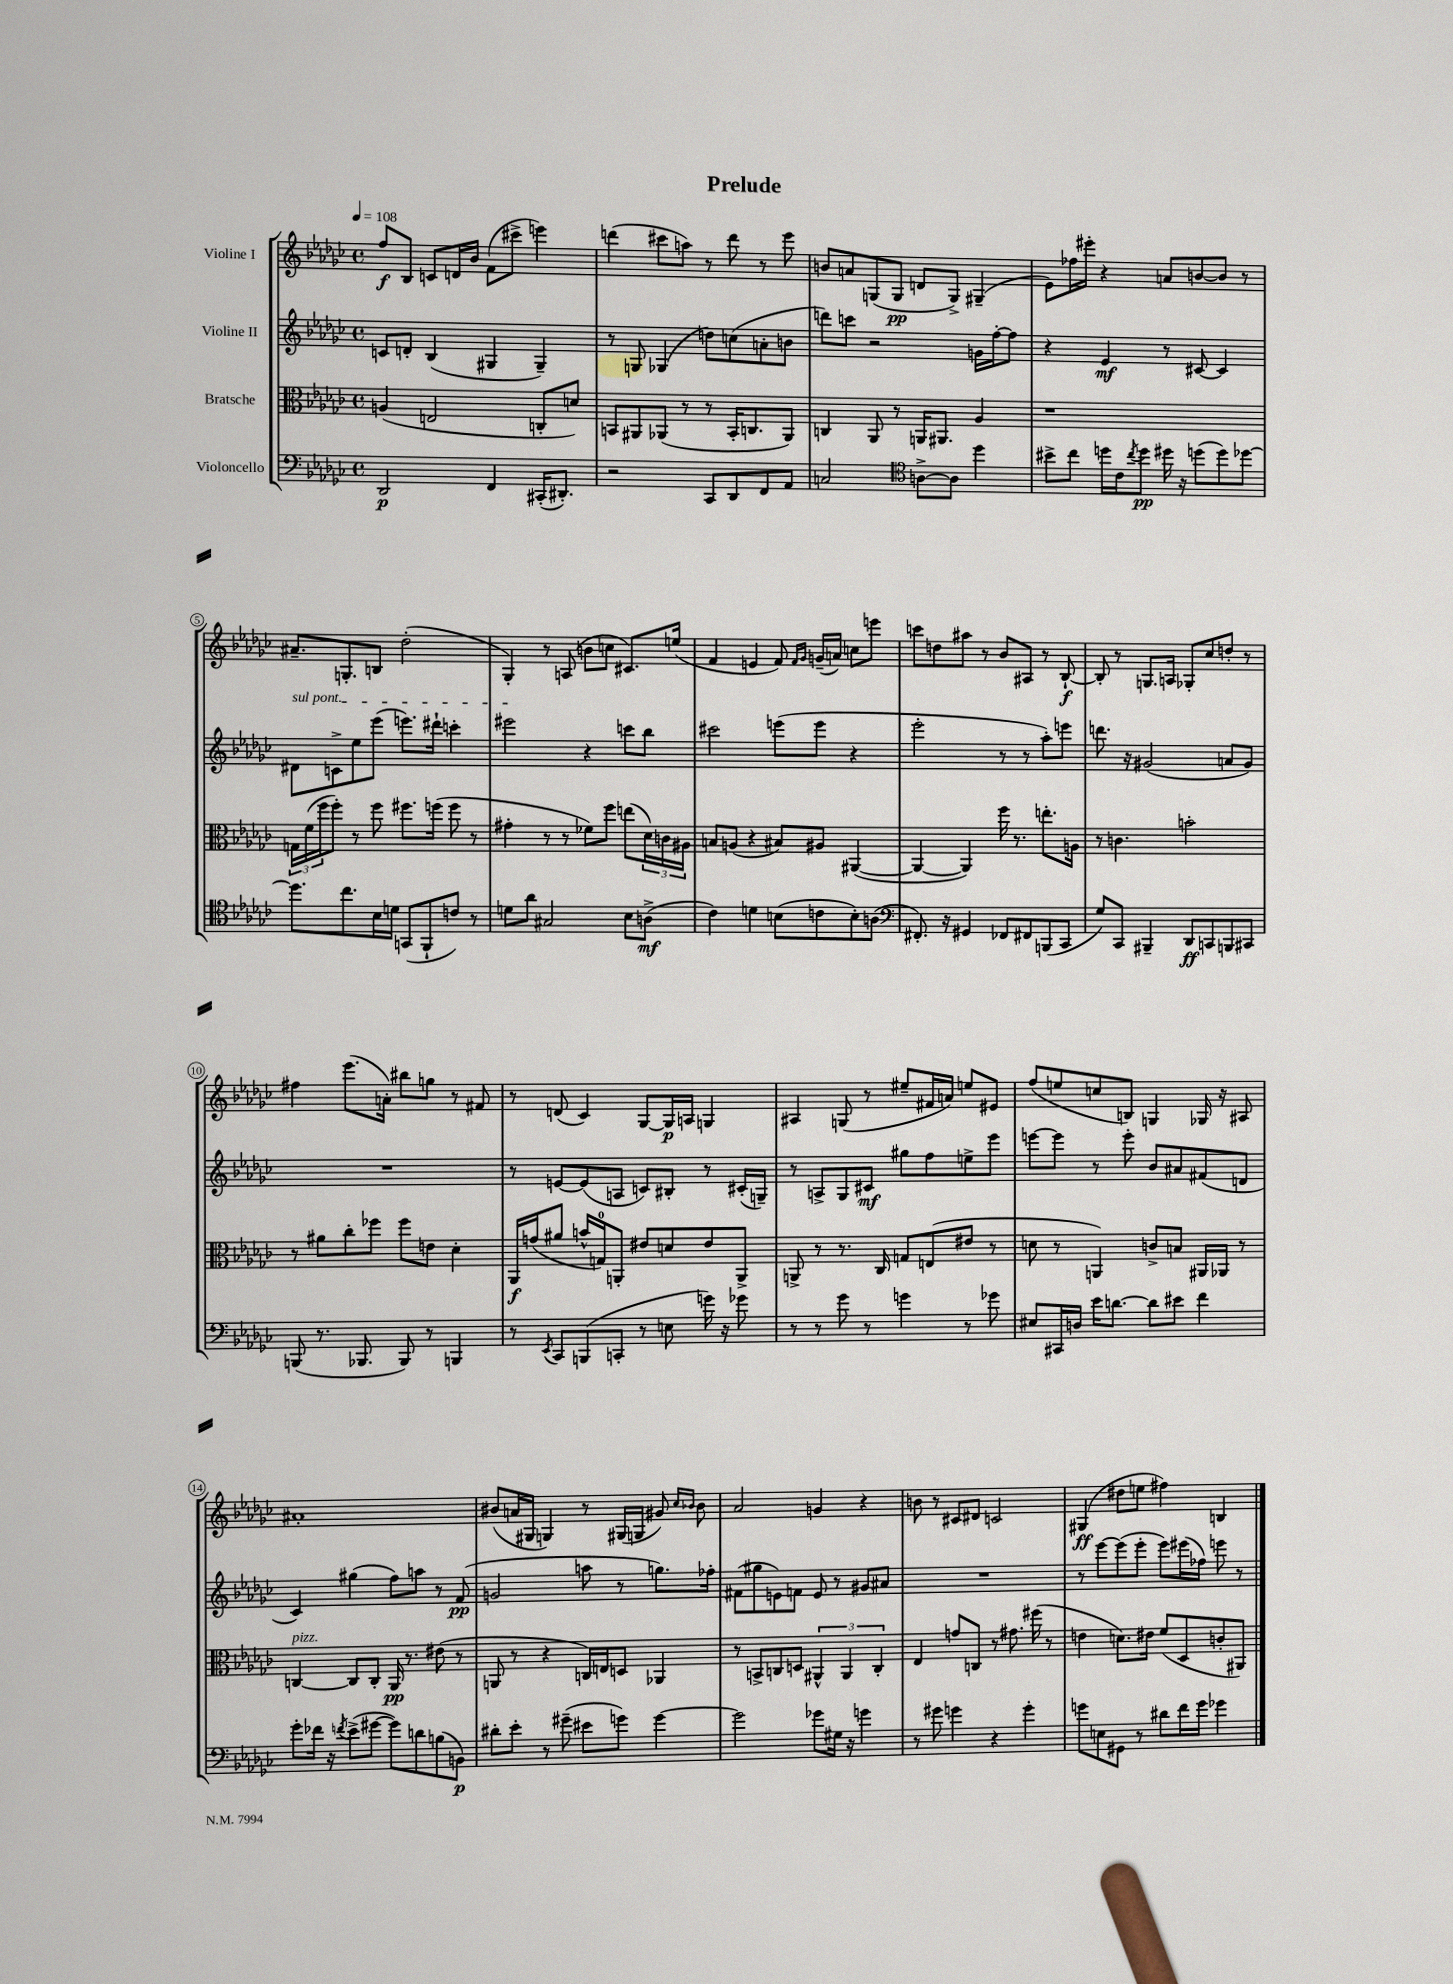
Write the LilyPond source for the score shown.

\header { title = "Prelude" }
<<
\new StaffGroup <<
\new Staff = "s0" \with { instrumentName = "Violine I" } {
    \clef treble \key ges \major \defaultTimeSignature \time 4/4 \tempo 4 = 108
    f''8\f bes8 c'8 d'16 bes'16 f'8( cis'''8-> e'''4) |
    d'''4( cis'''8 a''8) r8 d'''8 r8 ees'''8 |
    b'8 a'8 g8( g8\pp d'8 g8->) gis4--( |
    ees'8) fes''16 eis'''16-. r4 a'8 b'8~ b'8 r8 |
    ais'8.-- g8.-. b8 des''2-.( |
    ges4-.) r8 a8( b'8 c''8 cis'8.) e''16( |
    f'4 e'4 f'8) \grace { f'16 ges'16 } g'16--( a'16) c''8 e'''8 |
    c'''8 d''8 ais''8 r8 bes'8 ais8 r8 bes8~-!\f |
    bes8-. r8 g8. a16 ges8-. ces''8 d''8-. r8 |
    fis''4 ees'''8.( a'16-.) bis''8 g''8 r8 fis'8 |
    r8 d'8( ces'4) ges8~ ges16\p a16 g4 |
    ais4 g8( r8 eis''8-- fis'16 a'16) e''8 eis'8 |
    f''8( e''8 c''8 b8) g4 ges16 r16 ais8 |
    ais'1-. |
    bis'8( a'16 gis16 g4) r8 gis16( g16 gis'8) \grace { ces''16 bes'16 } bes'8 |
    aes'2 g'4 r4 |
    b'8 r8 cis'8 dis'8 c'2 |
    gis4\ff( dis''8 e''8 fis''4) b4 \bar "|." |
}
\new Staff = "s1" \with { instrumentName = "Violine II" } {
    \clef treble \key ges \major \defaultTimeSignature \time 4/4
    c'8 d'8-. bes4( gis4 gis4--) |
    r8 g8 ges4( d''8) c''8( a'8-. b'8 |
    d'''8) c'''8 r2 g'16 f''16~-. f''8 |
    r4 ees'4\mf r8 cis'8~ cis'4 |
    \once \override TextSpanner.bound-details.left.text = \markup { \italic "sul pont." } dis'8\startTextSpan c'8-> ees''8 ees'''8( e'''8.) dis'''16-! c'''4-. |
    eis'''2\stopTextSpan r4 c'''8 bes''8 |
    cis'''2 e'''8( e'''8 r4 |
    ees'''2-. r8 r8 aes''8-.) e'''8 |
    d'''8. r16 gis'2( a'8 gis'8) |
    R1 |
    r8 e'8~ e'8( a8 c'8) bis8-. r8 cis'16-.( g16--) |
    r8 a8-> ges8 cis'8\mf gis''8 f''8 e''8-> ees'''8 |
    e'''8~ e'''8 r8 e'''8-. bes'8 ais'8 fis'8( d'8 |
    ces'4) gis''4( f''8) a''8 r8 f'8\pp( |
    g'2 a''8 r8 g''8.) fes''16-. |
    fis'8( gis''8 e'8) f'8 e'8 r8 gis'8 ais'8 |
    R1 |
    r8 ees'''8~ ees'''8( ees'''8-. ees'''8) eis'''16( fes''16) e'''8 r8 \bar "|." |
}
\new Staff = "s2" \with { instrumentName = "Bratsche" } {
    \clef alto \key ges \major \defaultTimeSignature \time 4/4
    a4( e2 c8-. d'8) |
    b,8 ais,8 aes,8( r8 r8 b,16-. c8. aes,8) |
    c4 aes,8 r8 a,16 ais,8. aes4 |
    r1 |
    \tuplet 3/2 { g16 f'16( f''16 } f''8-.) r8 f''8 fis''8. f''16( f''8 r8 |
    gis'4-. r8 r8 fes'8) f''8 e''8( \tuplet 3/2 { des'16) c'16 ais16 } |
    b8 a8( r4 bis8) ais8 ais,4~( |
    ais,4~ ais,4) f''16 r8. e''8.-. a16 |
    r8 c'4. b'2-. |
    r8 ais'8 ces''8-. fes''8 fes''8 e'8 des'4-. |
    aes,16\f g'16( ais'8 b'16-^ g16-0) a,8-. eis'8 d'8 eis'8 a,8-> |
    a,8-> r8 r8. ces16 g8 e8( eis'8 r8 |
    d'8 r8 a,4) c'8-> b8 ais,16 aes,16 r8 |
    c4~^\markup { \italic "pizz." } c8 c8-. aes,16\pp r8. eis'8( r8 |
    a,8 r8 r4 c16) e16 d8 aes,4 |
    r8 b,8-> c8 d8 \tuplet 3/2 { ais,4-^ ais,4 c4-. } |
    ees4 g'8 c8 r8 gis'8. fis''16( r8 |
    e'4 d'8.) eis'16 f'8( des8 c'8-. ais,8) \bar "|." |
}
\new Staff = "s3" \with { instrumentName = "Violoncello" } {
    \clef bass \key ges \major \defaultTimeSignature \time 4/4
    des,2\p f,4 cis,16-.( dis,8.-.) |
    r2 ces,8 des,8 f,8 aes,8 |
    c2 \clef tenor a8~-> a8 des''4 |
    bis'8-> ces''8 d''16 ces'16 \acciaccatura { ces''8 } d''8\pp dis''16 r16 d''8( d''8) des''8~ |
    des''8. ces''8. bes16 d'16 g,8( f,8-! c'8) r8 |
    d'8 aes'8 gis2 bes8 a8->\mf( |
    ces'4) d'4 b8( c'8 b8-.) a8( |
    \clef bass fis,8.-.) r16 gis,4 fes,8 fis,8 b,,8( ces,8 |
    ges8) ces,8 bis,,4-- des,8\ff c,8 b,,8 cis,8 |
    b,,8( r8. bes,,8. bes,,8) r8 b,,4 |
    r8 \acciaccatura { ees,8 } ces,8 b,,8( c,8-. r8 e8 g'16) r16 ges'8 |
    r8 r8 ges'8 r8 g'4 r8 ges'8 |
    eis8 cis,16 d16 ees'16 d'8.~ d'8 eis'8 f'4 |
    ges'8-. fes'16 r16 \acciaccatura { f'8 } ees'8->( gis'8~ gis'8) d'8 b8( b,8\p) |
    dis'8-. ees'8-. r8 gis'8--( eis'8 g'8) g'4~ |
    g'2 ges'8 gis16 r16 g'4 |
    r8 gis'8 g'4 r4 g'4-. |
    g'8 e8 gis,8 r8 dis'8 f'16 g'16 ges'4 \bar "|." |
}
>>
>>
\layout { \context { \Score \override BarNumber.stencil = #(make-stencil-circler 0.1 0.3 ly:text-interface::print) } }
